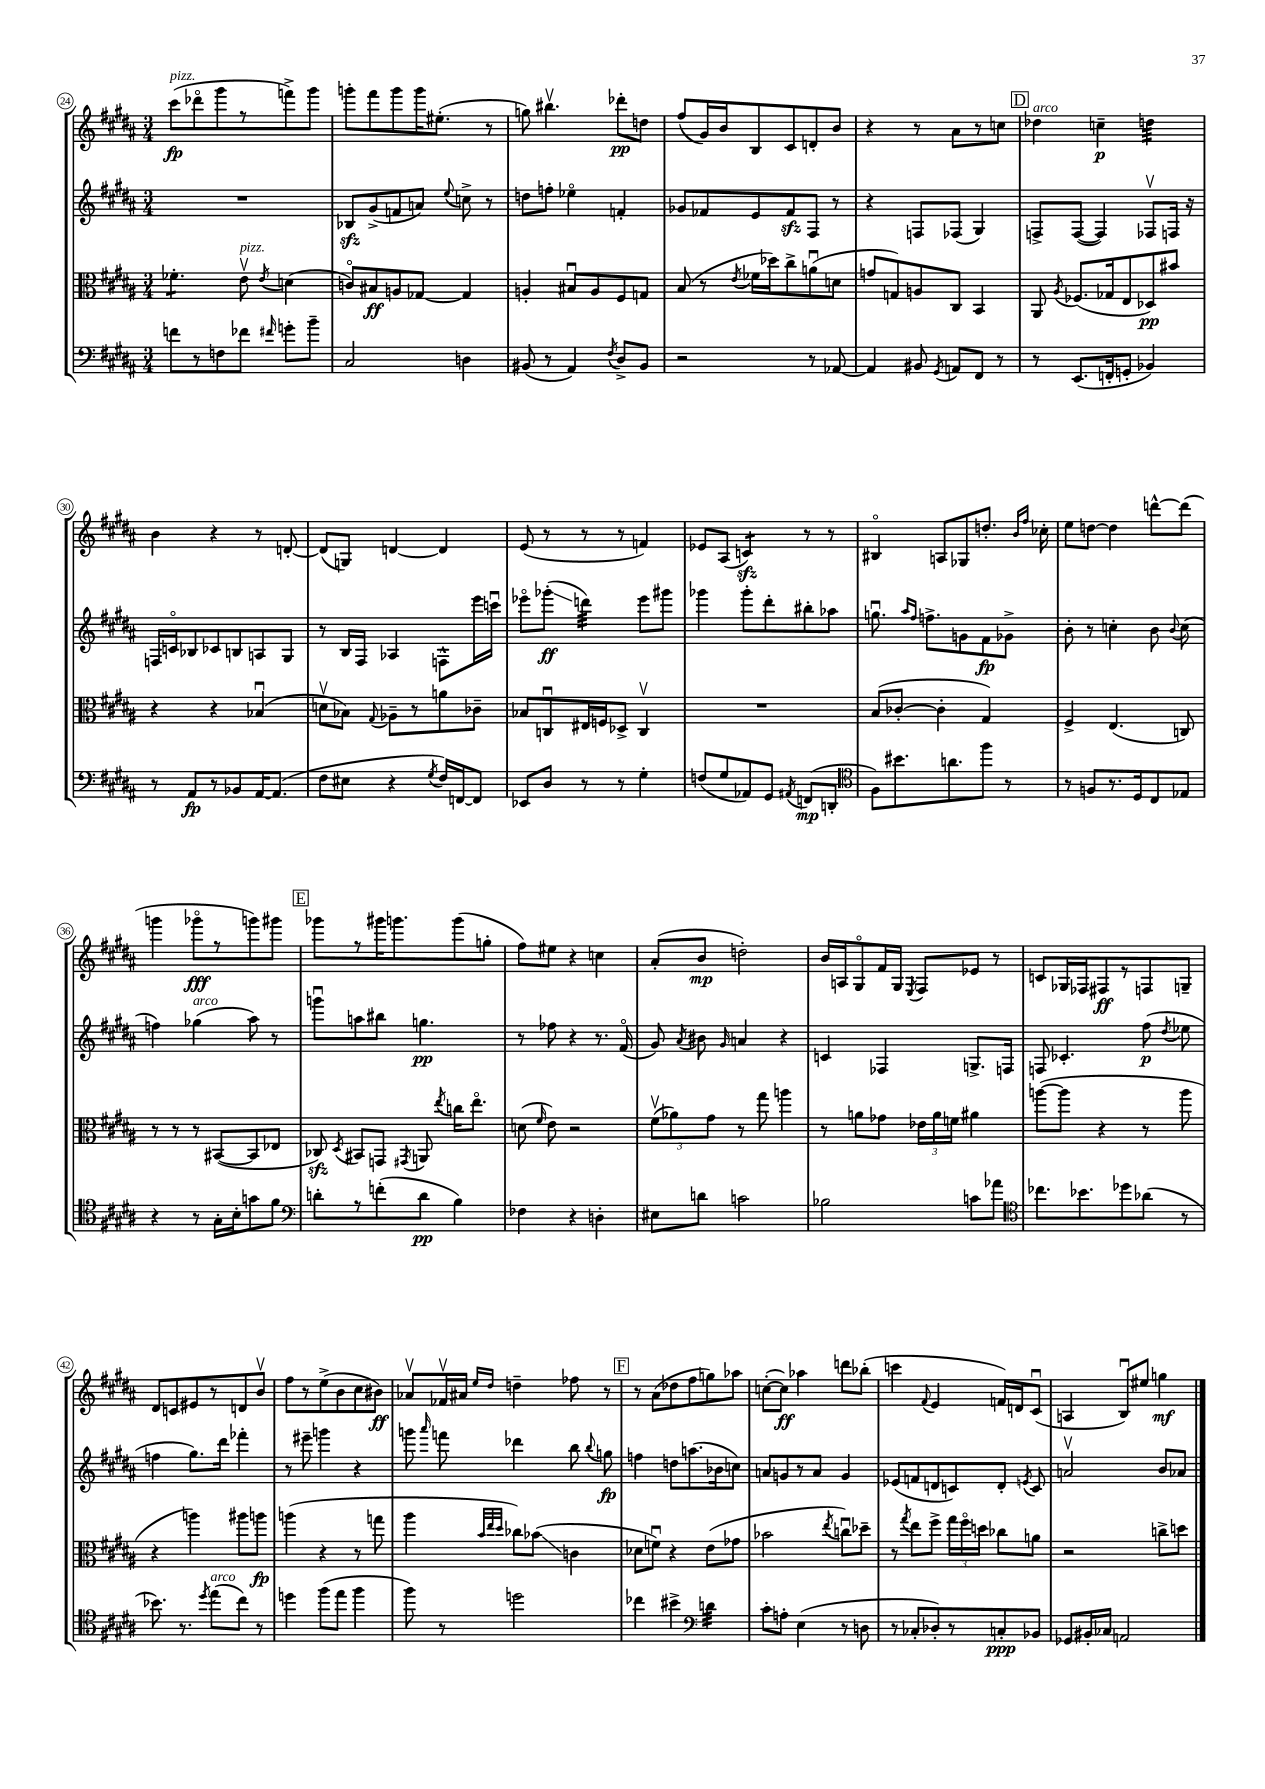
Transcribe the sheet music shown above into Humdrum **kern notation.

**kern	**kern	**kern	**kern
*staff4	*staff3	*staff2	*staff1
*clefF4	*clefC3	*clefG2	*clefG2
*k[f#c#g#d#a#]	*k[f#c#g#d#a#]	*k[f#c#g#d#a#]	*k[f#c#g#d#a#]
*M3/4	*M3/4	*M3/4	*M3/4
8f	4.f-'	2.r	(8ccc#
8r	.	.	8ddd-o
8F	.	.	8ggg#
8f-	8ev	.	8r
16qqf#	8qe	.	.
8g'	(4d	.	8fff^)
8b~	.	.	8ggg#
=	=	=	=
2C#	8co)	8B-	8ggg'
.	8B#	(8g#^	8fff#
.	8A	8f	8ggg
.	[8G-	8a)	16ggg
.	.	.	(8.ee#'
.	.	8qqee	.
4D	4G-]	8cc^	.
.	.	8r	8r
=	=	=	=
(8BB#	4A'	8dd	8gg)
8r	.	8ff'	4.bb#v
4AA#)	8B#u	4ee-o	.
.	8A	.	.
8qF#	.	.	.
8D#^	8F#	4f'	8ddd-'
8BB#	8G	.	8dd
=	=	=	=
2r	(8B	8g-	(8ff#
.	8r	8f-	16g#)
.	.	.	16b
.	8qe	.	.
.	16f-	8e	8B
.	16dd-)	.	.
.	8cc#^	8f-	8c#
8r	(8au	8F#	8d'
[8AA-	8d	8r	8b
=	=	=	=
4AA-]	8g	4r	4r
.	8G)	.	.
8BB#	8A	8F	8r
8qGG#	.	.	.
8AA	8C#	(8F-	8a#
8FF#	4BB	4G#)	8r
8r	.	.	8cc
=	=	=	=
8r	8AA#	8F^	4dd-
.	8qA#	.	.
(8.EE	(8.F-	([8F	.
.	.	4F])	4cc~
16FF'	16G-	.	.
8GG'	8E	.	.
4BB-)	8D-)	8F-v	4dd
.	8b#	16F	.
.	.	16r	.
=	=	=	=
8r	4r	16F	4b
.	.	16co	.
8AA#	.	8B-	.
8r	4r	8c-	4r
8BB-	.	8B	.
[16AA#	(4B-u	8A	8r
(8.AA#]	.	.	.
.	.	8G#	[8d'
=	=	=	=
8F#	8dv	8r	(8d]
8E#	8B-)	16B	8G)
.	.	16F#	.
.	8qqG#	.	.
4r	8A-~	4A-	[4d
.	8r	.	.
8qG#	.	.	.
16F#)	8a	8F^^	4d]
[16FF	.	.	.
8FF]	8c-~	16eee	.
.	.	16cccu	.
=	=	=	=
8EE-	8B-	8eee-o	(8e
8D#	8Cu	(8ggg-'	8r
8r	16E#	4ddd)	8r
.	16F	.	.
8r	8D-^	.	8r
4G#'	4Cv	8eee-	4f)
.	.	8ggg#	.
=	=	=	=
(8F	2.r	4ggg-	8e-
8G#	.	.	(8A#
8AA-)	.	8ggg-'	4c)
8GG#	.	8ddd#'	.
8qAA#	.	.	.
(8FF	.	8bb#'	8r
8DD'	.	8aa-	8r
=	=	=	=
*clefC4	*	*	*
8F#)	(8B	8.ggu	4B#o
8.b#	[8c-'	.	.
.	.	16qqaa#	.
.	.	16qqff#	.
.	.	8.ff^	.
.	4c-']	.	8A
8.a	.	.	.
.	.	8g	8G-
8ff#	4G#)	8f#	8.dd'
8r	.	8g-^	.
.	.	.	16qqb
.	.	.	16qqff#
.	.	.	16cc-'
=	=	=	=
8r	4F#^	8b'	8ee
8F	.	8r	[8dd
8.r	(4.E	4cc'	4dd]
16D#	.	.	.
8C#	.	8b	[8ddd^^
.	.	8qqb	.
8E-	8C)	(8cc	(8ddd]
=	=	=	=
4r	8r	4ff)	4ggg
.	8r	.	.
8r	8r	(4gg-	8ggg-o
16G#'	([8BB#	.	8r
16B'	.	.	.
8g	8BB#]	8aa#)	8ggg)
8f#	8E-	8r	8ggg#
=	=	=	=
*clefF4	*	*	*
8d'	8C-)	8gggu	8ggg-
.	8qD#	.	.
8r	8BB#	8aa	8r
(8f'	8GG	8bb#	16ggg#
.	.	.	8.ggg
.	8qGG#	.	.
8d	8AA	4.gg	.
.	8qee	.	.
4B)	16cc	.	(8ggg
.	8.eeo	.	.
.	.	.	8gg'
=	=	=	=
4F-	(8d	8r	8ff#)
.	16qqf#	.	.
.	8e)	8ff-	8ee#
4r	2r	4r	4r
4D'	.	8.r	4cc
.	.	(16f#o	.
=	=	=	=
8E#	(12f#v	8g#)	(8a#'
.	12a-)	.	.
.	.	8qa#	.
8d	.	8b#	8b
.	12g#	.	.
.	.	16qqg#	.
2c	8r	4a	2dd')
.	8gg#	.	.
.	4aa	4r	.
=	=	=	=
2B-	8r	4c	16b
.	.	.	16A
.	8a	.	8G#o
.	8g-	4F-	16f#
.	.	.	16G#
.	.	.	8qE
.	24e-	.	8F#
.	24a	.	.
.	24f	.	.
8c	4a#	8.G^	8e-
8a-	.	.	8r
.	.	16F	.
=	=	=	=
*clefC4	*	*	*
8.cc-	([8aa	8F	8c
.	8aa]	4.c-'	16G-
8.b-	.	.	16F-
.	4r	.	8F#
8dd-	.	.	8r
(8a-	8r	(8ff#	8F
.	.	8qdd#	.
8r	8aa	8ee-	8G~
=	=	=	=
8.b-)	4r	4ff	8d#
.	.	.	8c
8.r	.	.	.
.	4aa)	8.gg#)	8e#
8qdd#	.	.	.
(8ee	.	.	8r
.	.	16ddd#	.
8cc#)	8aa#	4fff-'	8d
8r	8aa	.	8bv
=	=	=	=
4dd	(4aa	8r	8ff#
.	.	8eee#~	8r
(8ff#	4r	4ggg	(8ee^
8ee	.	.	8b
4ff#	8r	4r	8cc#
.	8gg	.	8b#)
=	=	=	=
8ff#)	4aa#	8ggg	8a-v
.	.	16qqaaa#	.
8r	.	8fff	16f-v
.	.	.	16a#
.	32qqb	.	.
.	32qqee	.	16qqee
.	32qqdd#	.	16qqdd#
2dd	8cc-)	4ddd-	4dd~
.	(8b-	.	.
.	4c	8bb	8ff-
.	.	8qqbb	.
.	.	8gg	8r
=	=	=	=
4cc-	8d-	4ff	8r
.	8fu)	.	(8a#
4b#^	4r	8dd	8dd-
.	.	(8.aa	8ff#
*clefF4	*	*	*
4d	(8e	.	8gg)
.	.	16b-	.
.	8g-	8cc)	8aa-
=	=	=	=
8c#'	2b-	8a	([8cc'
8A'	.	8g	8cc])
(4E	.	8r	4aa-
.	.	8a	.
.	8qee	.	.
8r	8ccu)	4g	8ddd
8D	8dd-~	.	(8bb-'
=	=	=	=
8r	8r	(8e-	4ccc
.	8qgg#	.	.
8C-'	8ee	8f	.
.	.	.	8qqf#
8D-')	8ff#^	8d	4e
8r	24gg#	8c)	.
.	24ff#o	.	.
.	24dd	.	.
8C'	8cc-	8d'	16f)
.	.	.	16d
.	.	8qe	.
8BB-	8a	8c	(8c#u
=	=	=	=
8GG-	2r	2av	4A
16BB#'	.	.	.
16C-	.	.	.
2AA	.	.	8Bu)
.	.	.	8ee#
.	8cc^	8b	4gg
.	8dd	8a-	.
==	==	==	==
*-	*-	*-	*-
